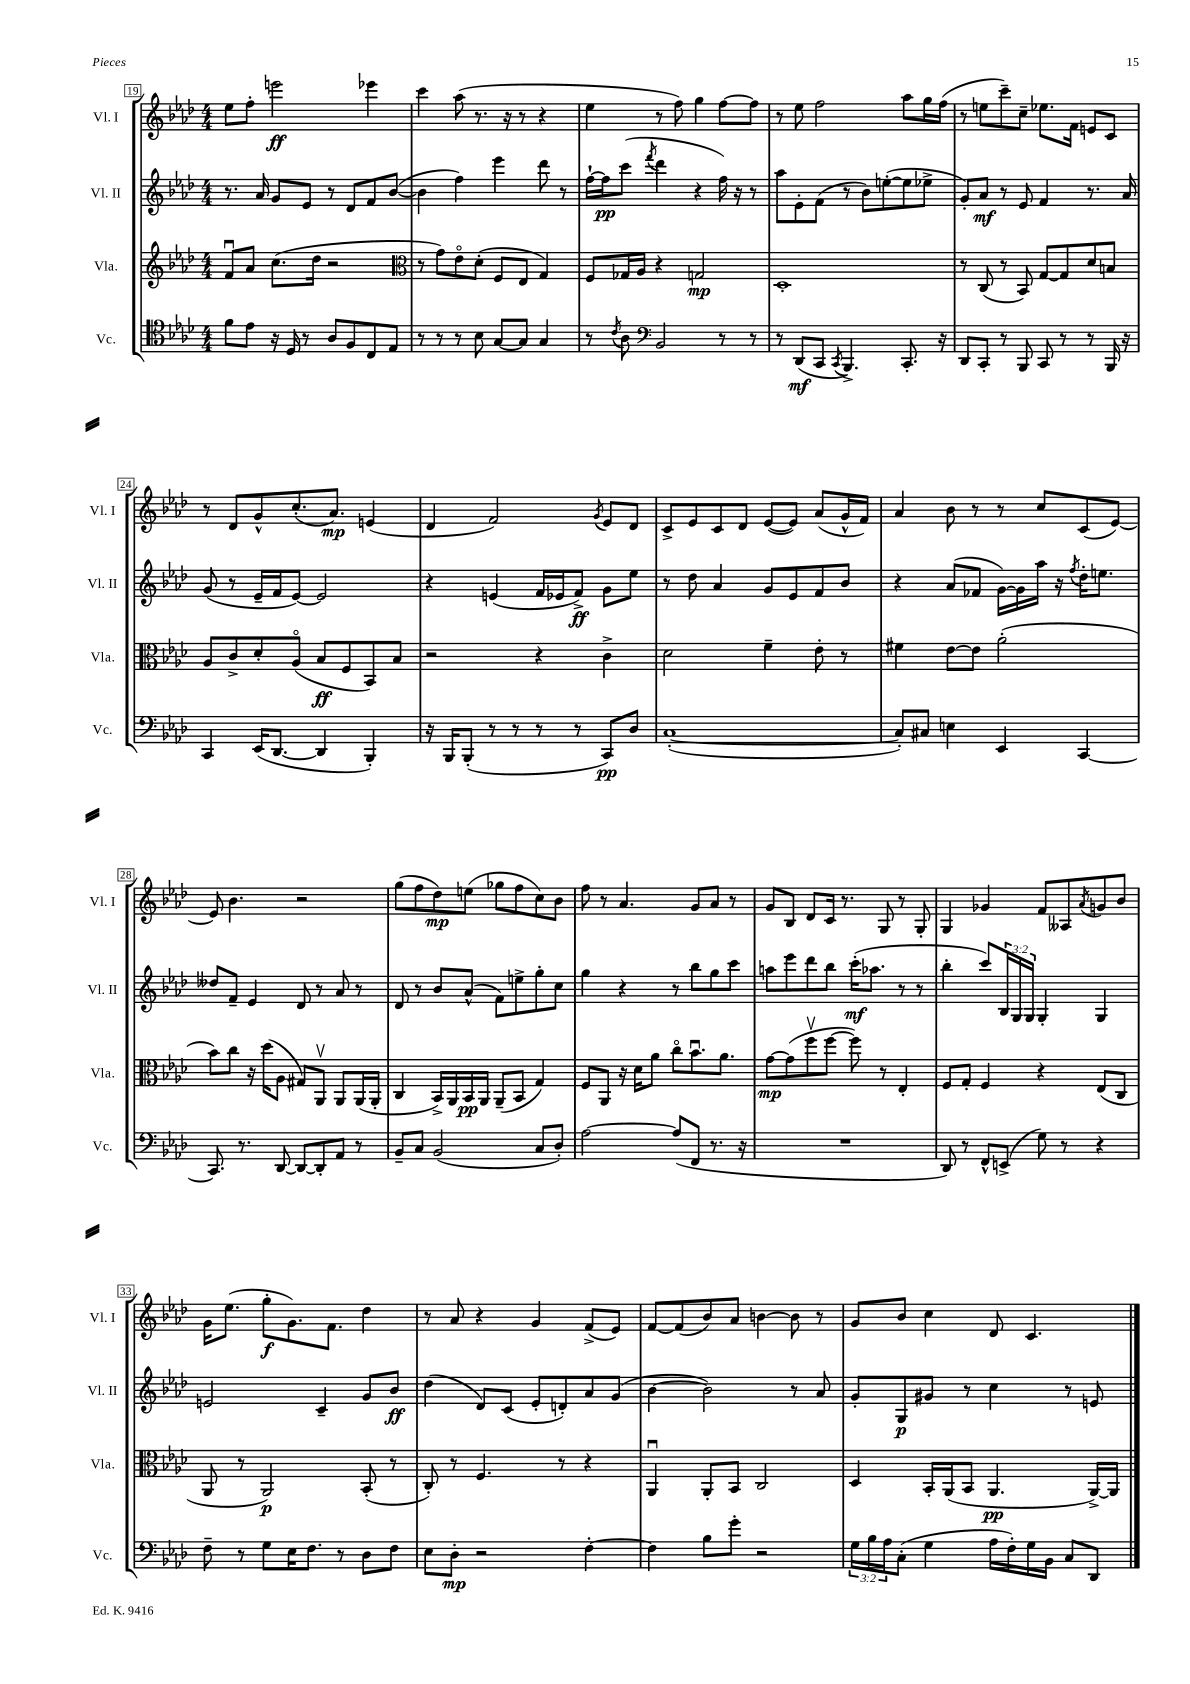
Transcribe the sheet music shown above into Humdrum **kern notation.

**kern	**dynam	**kern	**dynam	**kern	**dynam	**kern	**dynam
*part4	*part4	*part3	*part3	*part2	*part2	*part1	*part1
*staff4	*staff4	*staff3	*staff3	*staff2	*staff2	*staff1	*staff1
*I"Vc.	*	*I"Vla.	*	*I"Vl. II	*	*I"Vl. I	*
*I'Vc.	*	*I'Vla.	*	*I'Vl. II	*	*I'Vl. I	*
*clefC4	*	*clefG2	*	*clefG2	*	*clefG2	*
*k[b-e-a-d-]	*	*k[b-e-a-d-]	*	*k[b-e-a-d-]	*	*k[b-e-a-d-]	*
*M4/4	*	*M4/4	*	*M4/4	*	*M4/4	*
=19	=19	=19	=19	=19	=19	=19	=19
8f\L	.	8fu/L	.	8.r	.	8ee-\L	.
8e-\J	.	8a-/J	.	.	.	8ff'\J	.
.	.	.	.	16a-/	.	.	.
16r	.	(8.cc\L	.	8g/L	.	2eeen\	ff
16D-/	.	.	.	.	.	.	.
8r	.	.	.	8e-/J	.	.	.
.	.	16dd-\Jk	.	.	.	.	.
8A-/L	.	2r	.	8r	.	.	.
8F/	.	.	.	8d-/L	.	.	.
8C/	.	.	.	8f/	.	4eee-X\	.
8E-/J	.	.	.	([8b-/J	.	.	.
=20	=20	=20	=20	=20	=20	=20	=20
*	*	*clefC3	*	*	*	*	*
8r	.	8r	.	4b-\]	.	4ccc\	.
8r	.	8g\L)	.	.	.	.	.
8r	.	8e-\	.	4ff\)	.	(8aa-\	.
8B-\	.	(8d-'\J	.	.	.	8.r	.
[8G/L	.	8F/L	.	4eee-\	.	.	.
.	.	.	.	.	.	16r	.
8G/J]	.	8E-/J	.	.	.	8r	.
4G/	.	4G/)	.	8ddd-\	.	4r	.
.	.	.	.	8r	.	.	.
=21	=21	=21	=21	=21	=21	=21	=21
8r	.	8F/L	.	[16ff`\LL	.	4ee-\	.
.	.	.	.	16ff\J]	pp	.	.
8qc/	.	.	.	.	.	.	.
8A-\	.	16G-X/L	.	(8ccc\J	.	.	.
.	.	16A-/JJ	.	.	.	.	.
*clefF4	*	*	*	*	*	*	*
.	.	.	.	8qfff/	.	.	.
2BB-/	.	4r	.	4ddd-\	.	8r	.
.	.	.	.	.	.	8ff\)	.
.	.	2Gn/	mp	4r	.	4gg\	.
8r	.	.	.	16ff\)	.	[8ff\L	.
.	.	.	.	16r	.	.	.
8r	.	.	.	8r	.	8ff\J]	.
=22	=22	=22	=22	=22	=22	=22	=22
8r	.	1D-'	.	8aa-\L	.	8r	.
(8DD-/L	mf	.	.	8e-'\	.	8ee-\	.
8CC/J	.	.	.	(8f\J	.	2ff\	.
8qCC/	.	.	.	.	.	.	.
4.BBB-^/)	.	.	.	8r	.	.	.
.	.	.	.	8b-\L)	.	.	.
.	.	.	.	([8een'\	.	.	.
8.CC'/	.	.	.	8ee\]	.	8aa-\L	.
.	.	.	.	8ee-X^\J	.	16gg\L	.
16r	.	.	.	.	.	(16ff\JJ	.
=23	=23	=23	=23	=23	=23	=23	=23
8DD-/L	.	8r	.	8g'/L)	.	8r	.
8CC'/J	.	(8C/	.	8a-/J	mf	8een\L	.
8r	.	8r	.	8r	.	8ccc~\)	.
8BBB-/	.	8BB-/)	.	8e-/	.	8cc~\J	.
8CC/	.	[8G/L	.	4f/	.	8.ee-X\L	.
8r	.	8G/]	.	.	.	.	.
.	.	.	.	.	.	16f\Jk	.
8r	.	8d-/	.	8.r	.	8en/L	.
16BBB-/	.	8Bn/J	.	.	.	8c/J	.
16r	.	.	.	16a-/	.	.	.
!!LO:LB:g=z
=24	=24	=24	=24	=24	=24	=24	=24
4CC/	.	8A-/L	.	(8g/	.	8r	.
.	.	8c^/	.	8r	.	8d-/L	.
(16EE-/KL	.	8d-'/	.	16e-~/LL	.	8g^^/	.
[8.DD-/J	.	.	.	16f/J	.	.	.
.	.	(8A-/J	.	[8e-/J)	.	(8.cc'/	.
4DD-/]	.	8B-/L	ff	2e-/]	.	.	.
.	.	.	.	.	.	8.a-/J)	mp
.	.	8F/	.	.	.	.	.
4BBB-'/)	.	8BB-/)	.	.	.	(4en/	.
.	.	8B-/J	.	.	.	.	.
=25	=25	=25	=25	=25	=25	=25	=25
16r	.	2r	.	4r	.	4d-/	.
16BBB-/KL	.	.	.	.	.	.	.
(8BBB-'/J	.	.	.	.	.	.	.
8r	.	.	.	(4en/	.	2f/)	.
8r	.	.	.	.	.	.	.
8r	.	4r	.	16f/LL	.	.	.
.	.	.	.	16e-X/J	.	.	.
8r	.	.	.	8f^/J)	ff	.	.
.	.	.	.	.	.	8qg/	.
8CC/L)	pp	4c^\	.	8g\L	.	8e-/L	.
8D-/J	.	.	.	8ee-\J	.	8d-/J	.
=26	=26	=26	=26	=26	=26	=26	=26
([1C'	.	2d-\	.	8r	.	8c^/L	.
.	.	.	.	8dd-\	.	8e-/	.
.	.	.	.	4a-/	.	8c/	.
.	.	.	.	.	.	8d-/J	.
.	.	4f~\	.	8g/L	.	([8e-/L	.
.	.	.	.	8e-/	.	8e-/J])	.
.	.	8e-'\	.	8f/	.	(8a-/L	.
.	.	8r	.	8b-/J	.	16g^^/L	.
.	.	.	.	.	.	16f/JJ)	.
=27	=27	=27	=27	=27	=27	=27	=27
8C'/L])	.	4f#X\	.	4r	.	4a-/	.
8C#X/J	.	.	.	.	.	.	.
4En\	.	[8e-\L	.	(8a-/L	.	8b-\	.
.	.	8e-\J]	.	8f-X/J	.	8r	.
4EE-/	.	(2a-'\	.	[16g\LL)	.	8r	.
.	.	.	.	16g\]	.	.	.
.	.	.	.	16aa-\JJ	.	8cc/L	.
.	.	.	.	16r	.	.	.
.	.	.	.	8qff/	.	.	.
[4CC/	.	.	.	16dd-'\KL	.	(8c/	.
.	.	.	.	8.een\J	.	.	.
.	.	.	.	.	.	[8e-/J)	.
!!LO:LB:g=z
=28	=28	=28	=28	=28	=28	=28	=28
8.CC/]	.	8b-\L)	.	8dd--X/L	.	8e-/]	.
.	.	8cc\J	.	8f~/J	.	4.b-\	.
8.r	.	.	.	.	.	.	.
.	.	16r	.	4e-/	.	.	.
.	.	(16dd-\KL	.	.	.	.	.
[8DD-/	.	8A-\J	.	.	.	.	.
8DD-/L_	.	8G#X/L)	.	8d-/	.	2r	.
8DD-'/]	.	8AA-v/J	.	8r	.	.	.
8AA-/J	.	8AA-/L	.	8a-/	.	.	.
8r	.	(16AA-/L	.	8r	.	.	.
.	.	16AA-'/JJ	.	.	.	.	.
=29	=29	=29	=29	=29	=29	=29	=29
8BB-~/L	.	4C/	.	8d-/	.	(8gg\L	.
8C/J	.	.	.	8r	.	8ff\	.
(2BB-/	.	16BB-^/LL)	.	8b-/L	.	8dd-\)	mp
.	.	16AA-/	.	.	.	.	.
.	.	16BB-/	pp	(8a-^^/J	.	(8een\J	.
.	.	16AA-/JJ	.	.	.	.	.
.	.	(8AA-~/L	.	8f\L)	.	8gg-X\L	.
.	.	8BB-/J	.	8een^\	.	8ff\	.
8C/L	.	4G/)	.	8gg'\	.	8cc\)	.
8D-'/J)	.	.	.	8cc\J	.	8b-\J	.
=30	=30	=30	=30	=30	=30	=30	=30
[2A-\	.	8F/L	.	4gg\	.	8ff\	.
.	.	8AA-/J	.	.	.	8r	.
.	.	16r	.	4r	.	4.a-/	.
.	.	16d-\KL	.	.	.	.	.
.	.	8a-\J	.	.	.	.	.
(8A-/L]	.	8cc\L	.	8r	.	.	.
8FF/J	.	8.b-u\	.	8bb-\L	.	8g/L	.
8.r	.	.	.	8gg\	.	8a-/J	.
.	.	8.a-\J	.	.	.	.	.
.	.	.	.	8ccc\J	.	8r	.
16r	.	.	.	.	.	.	.
=31	=31	=31	=31	=31	=31	=31	=31
1r	.	[8g\L	mp	8aan\L	.	8g/L	.
.	.	(8g\]	.	8eee-\	.	8B-/J	.
.	.	8ffv\	.	8ddd-\	.	8d-/L	.
.	.	[8ff\J	.	8bb-\J	.	16c/Jk	.
.	.	.	.	.	.	8.r	.
.	.	8ff\])	.	(16ccc'\KL	mf	.	.
.	.	.	.	8.aa-X\J	.	.	.
.	.	8r	.	.	.	8G/	.
.	.	4E-'/	.	8r	.	8r	.
.	.	.	.	8r	.	8G'/	.
=32	=32	=32	=32	=32	=32	=32	=32
8DD-/)	.	8F/L	.	4bb-'\	.	4G/	.
8r	.	8G'/J	.	.	.	.	.
8FF^^/L	.	4F/	.	8ccc/L)	.	4g-X/	.
(8EEn^/J	.	.	.	24B-/L	.	.	.
.	.	.	.	24G/	.	.	.
.	.	.	.	24G/JJ	.	.	.
8G\)	.	4r	.	4G'/	.	8f/L	.
8r	.	.	.	.	.	8A--X/	.
.	.	.	.	.	.	8qa-/	.
4r	.	(8E-/L	.	4G/	.	8gn/	.
.	.	8C/J	.	.	.	8b-/J	.
!!LO:LB:g=z
=33	=33	=33	=33	=33	=33	=33	=33
8F~\	.	8AA-/	.	2en/	.	16g\KL	.
.	.	.	.	.	.	(8.ee-\J	.
8r	.	8r	.	.	.	.	.
8G\L	.	2AA-/)	p	.	.	8gg'\L	f
16E-\K	.	.	.	.	.	8.g\)	.
8.F\J	.	.	.	.	.	.	.
.	.	.	.	4c~/	.	.	.
.	.	.	.	.	.	8.f\J	.
8r	.	.	.	.	.	.	.
8D-\L	.	(8BB-'/	.	8g/L	.	4dd-\	.
8F\J	.	8r	.	8b-/J	ff	.	.
=34	=34	=34	=34	=34	=34	=34	=34
8E-\L	.	8C'/)	.	(4dd-\	.	8r	.
8D-'\J	mp	8r	.	.	.	8a-/	.
2r	.	4.F/	.	8d-/L)	.	4r	.
.	.	.	.	(8c/J	.	.	.
.	.	.	.	8e-'/L	.	4g/	.
.	.	8r	.	8dn'/)	.	.	.
[4F'\	.	4r	.	8a-/	.	(8f^/L	.
.	.	.	.	(8g/J	.	8e-/J)	.
=35	=35	=35	=35	=35	=35	=35	=35
4F\]	.	4AA-u/	.	[4b-\	.	[8f/L	.
.	.	.	.	.	.	(8f/]	.
8B-\L	.	8AA-'/L	.	2b-\])	.	8b-/)	.
8g'\J	.	8BB-/J	.	.	.	8a-/J	.
2r	.	2C/	.	.	.	[4bn\	.
.	.	.	.	8r	.	8b\]	.
.	.	.	.	8a-/	.	8r	.
=36	=36	=36	=36	=36	=36	=36	=36
24G\LL	.	4D-/	.	8g'/L	.	8g/L	.
24B-\	.	.	.	.	.	.	.
24A-\J	.	.	.	.	.	.	.
(8C'\J	.	.	.	8G/	p	8b-/J	.
4G\	.	16BB-'/LL	.	8g#X/J	.	4cc\	.
.	.	(16AA-/J	.	.	.	.	.
.	.	8BB-/J	.	8r	.	.	.
16A-\LL	.	4.AA-/	pp	4cc\	.	8d-/	.
16F'\)	.	.	.	.	.	.	.
16G\	.	.	.	.	.	4.c/	.
16BB-\JJ	.	.	.	.	.	.	.
8C/L	.	.	.	8r	.	.	.
8DD-/J	.	[16AA-^/LL)	.	8en/	.	.	.
.	.	16AA-/JJ]	.	.	.	.	.
==	==	==	==	==	==	==	==
*-	*-	*-	*-	*-	*-	*-	*-
